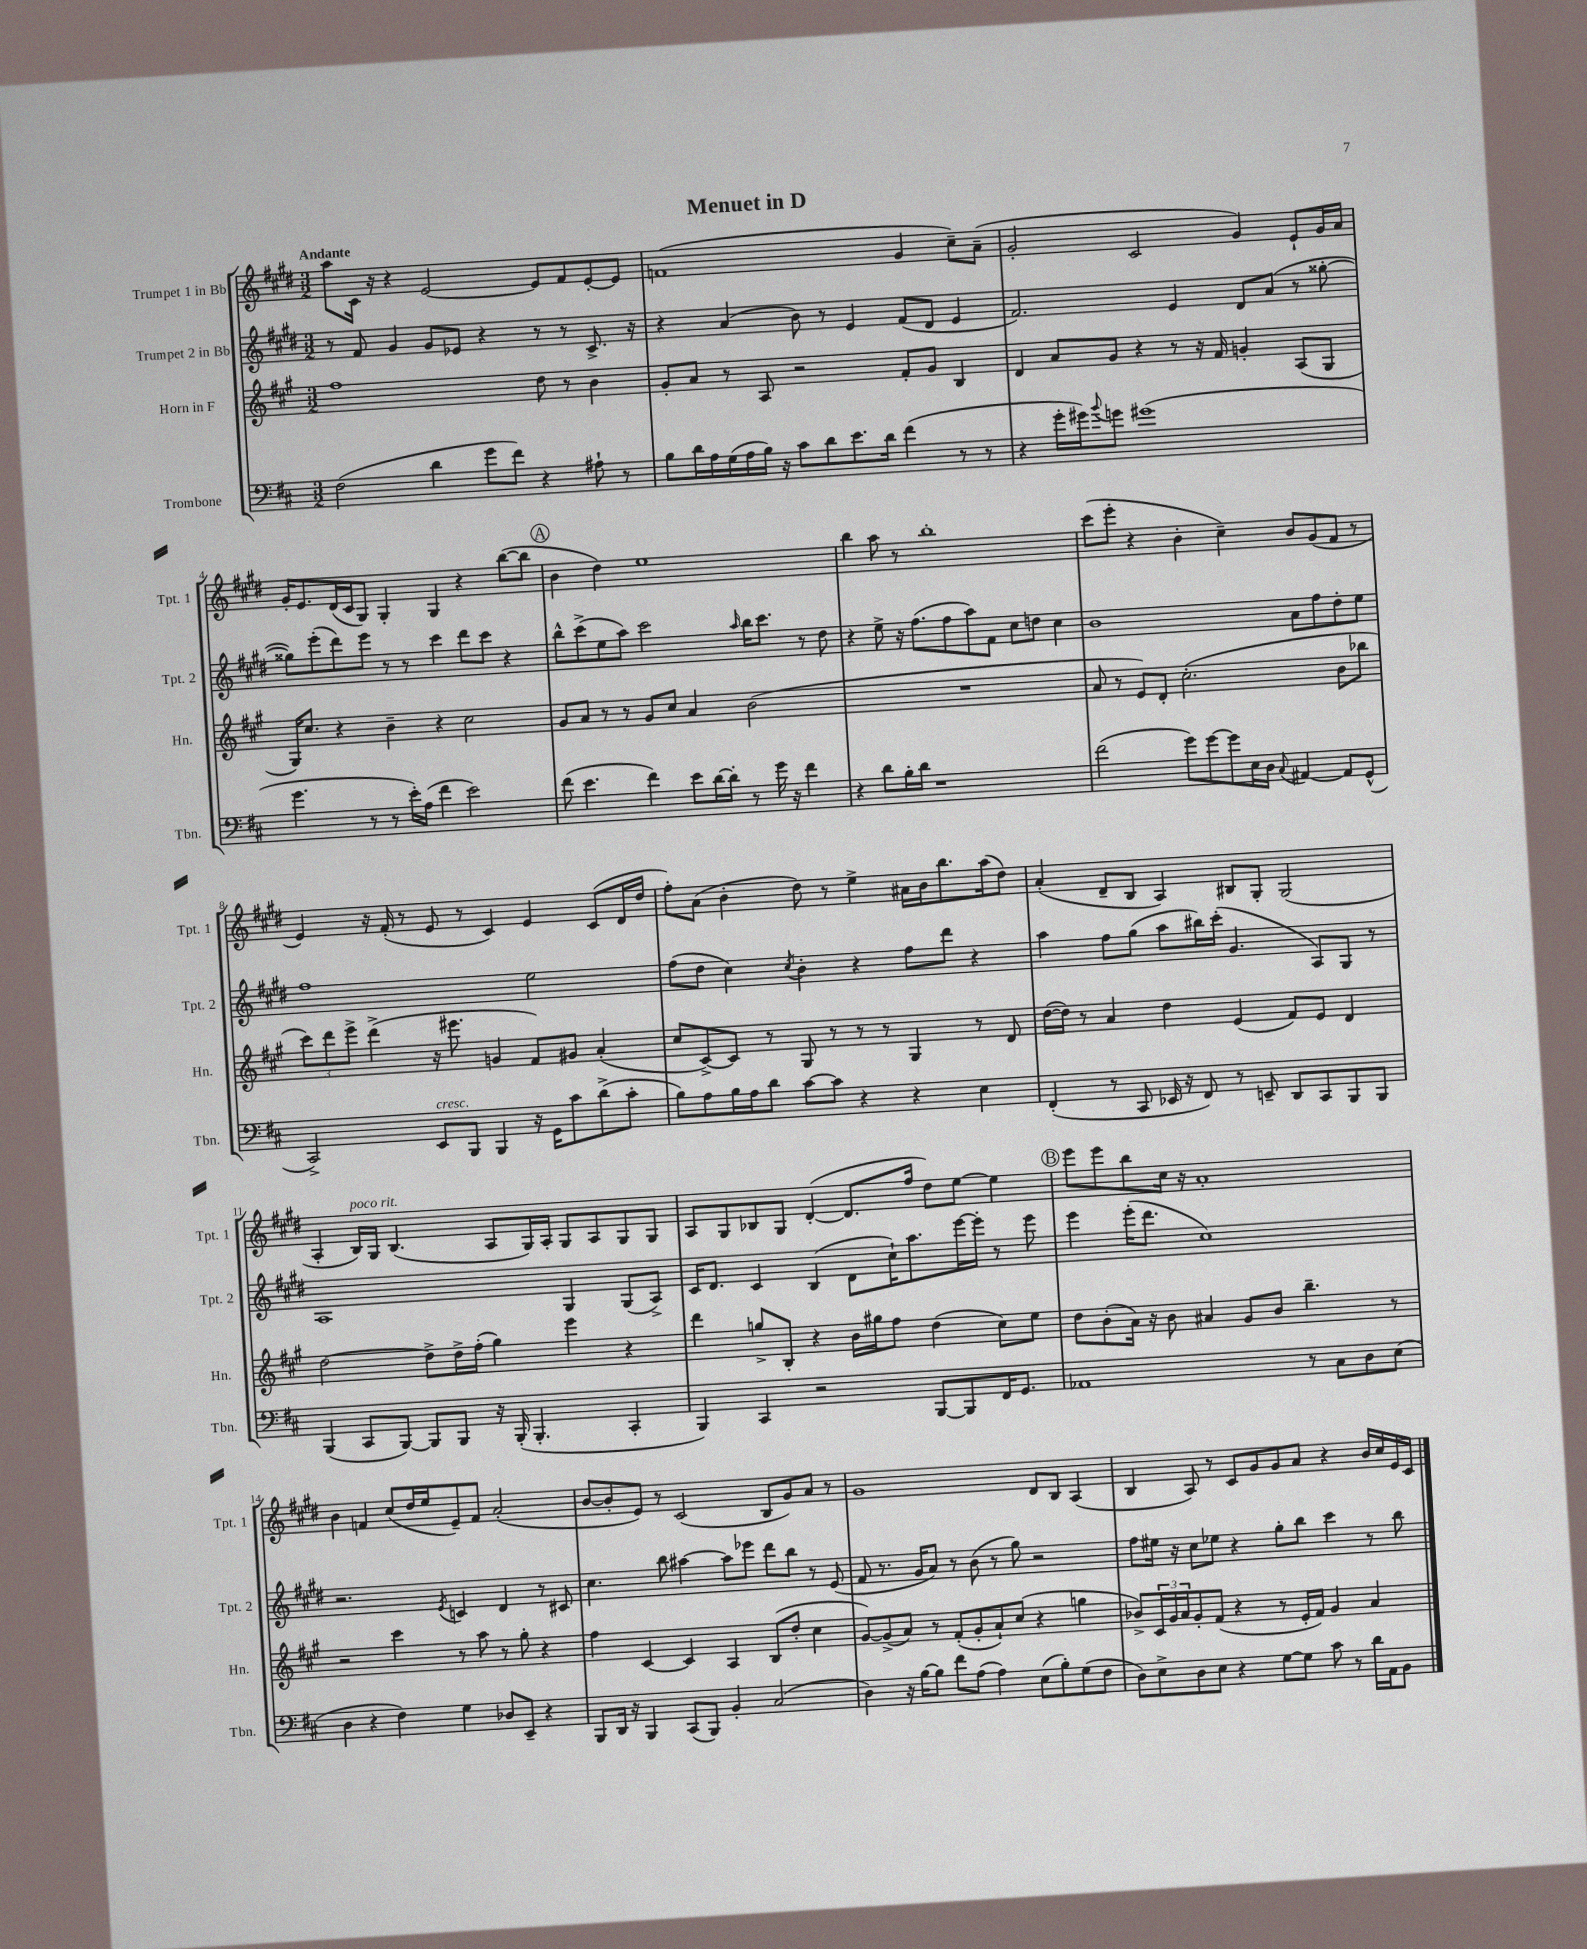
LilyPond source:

\header { title = "Menuet in D" }
<<
\new StaffGroup <<
\new Staff = "s0" \with { instrumentName = "Trumpet 1 in Bb" shortInstrumentName = "Tpt. 1" } {
    \clef treble \key e \major \numericTimeSignature \time 3/2 \tempo "Andante"
    a''8 cis'16 r16 r4 e'2~ e'8 fis'8 e'8~-. e'8 |
    f'1( gis'4 cis''8--) a'8--( |
    gis'2-. cis'2 gis'4) e'8-! gis'16 a'16 |
    gis'16-. e'8. dis'16( cis'16 gis8) gis4-. gis4 r4 b''8~( b''8 |
    \mark \markup { \circle "A" } b'4 dis''4) e''1 |
    b''4 a''8 r8 b''1-. |
    cis'''8( e'''8-. r4 b'4-. cis''4--) b'8 gis'8( fis'8 r8 |
    e'4) r16 fis'16-.( r8 e'8 r8 cis'4) e'4 cis'8( dis'16 dis''16 |
    fis''8-.) a'8( b'4-. dis''8) r8 e''4-> ais'16 b'16 b''8. a''16( dis''8) |
    a'4-.( dis'8-- b8 a4) bis8 gis8-. gis2( |
    a4-. b16^\markup { \italic "poco rit." }) gis16 b4.( a8 gis16) a16-. gis8 a8 gis8 gis8 |
    a8 gis8 bes8 gis8 dis'4~-.( dis'8. fis''16 dis''8) e''8~ e''4 |
    \mark \markup { \circle "B" } e'''8 e'''8 b''8 cis''16 r16 a'1-. |
    b'4 f'4 cis''8( dis''16 e''16 e'8--) f'8 a'2-.( |
    b'8~ b'8-. e'8) r8 cis'2( b8 gis'8) a'8 r8 |
    gis'1 dis'8 b8 a4( |
    b4 a8) r8 cis'8 gis'8 gis'8 a'8 r4 b'16 cis''16 e'16 cis'16 \bar "|." |
}
\new Staff = "s1" \with { instrumentName = "Trumpet 2 in Bb" shortInstrumentName = "Tpt. 2" } {
    \clef treble \key e \major \numericTimeSignature \time 3/2
    r8 fis'8 gis'4 gis'8 ees'8 r4 r8 r8 cis'8.-> r16 |
    r4 a'4( b'8) r8 e'4 fis'8( dis'8 e'4 |
    fis'2.) e'4 dis'8 a'8( r8 gisis''8~-. |
    gisis''8) e'''8-.( dis'''8) e'''8 r8 r8 cis'''4 dis'''8 cis'''8 r4 |
    \mark \markup { \circle "A" } b''8-^ cis'''8->( e''8 a''8) cis'''2 \grace { a''16 } b''16 cis'''8. r8 dis''8 |
    r4 e''8-> r16 fis''8.( fis''8 a''8) fis'8 cis''8 d''8 cis''4 |
    b'1 a'8 fis''8 dis''8-. e''8 |
    fis''1 e''2 |
    fis''8( dis''8 cis''4) \acciaccatura { cis''8 } b'4-. r4 fis''8 dis'''8 r4 |
    a''4 fis''8 gis''8( a''8 bis''16) cis'''16-.( gis'4. a8) gis8 r8 |
    a1 gis4 gis8( a8->) |
    cis'16 dis'8. cis'4 b4( dis'8 cis''16-!) a''8. e'''16~ e'''16-. r8 e'''8 |
    \mark \markup { \circle "B" } e'''4 e'''16-.( dis'''8. cis''1) |
    r2. \acciaccatura { e'8 } c'4 dis'4 r8 cis'8 |
    cis''4. b''8 ais''4~ ais''8 ees'''8 dis'''8 b''8 r8 e'8( |
    fis'8 r8. gis'16 a'8) r8 b'8( r8 gis''8) r2 |
    fis''8 eis''16 r16 cis''8 ees''8 r4 gis''8-. b''8 cis'''4 r8 b''8 \bar "|." |
}
\new Staff = "s2" \with { instrumentName = "Horn in F" shortInstrumentName = "Hn." } {
    \clef treble \key a \major \numericTimeSignature \time 3/2
    fis''1 d''8 r8 b'4 |
    gis'8-. a'8 r8 a8 r2 fis'8-. gis'8 b4 |
    d'4 a'8 gis'8 r4 r8 r16 fis'16 g'4-. a8( gis8 |
    gis16) cis''8. r4 b'4-- r4 cis''2 |
    \mark \markup { \circle "A" } gis'8 a'8 r8 r8 gis'8 cis''8 a'4 b'2( |
    R1. |
    a'8 r8 e'8) d'8-. cis''2.-.( b'8 bes''8 |
    \tuplet 3/2 { cis'''8) d'''8 e'''8-> } d'''4->( r16 eis'''8. g'4 fis'8) gis'8 a'4-.( |
    cis''8 cis'8~->) cis'8 r8 gis8 r8 r8 r8 gis4 r8 d'8 |
    d''16~( d''16) r8 a'4 d''4 e'4( fis'8) e'8 d'4 |
    d''2~ d''8-> d''16-> fis''16-.( gis''4) e'''4 r4 |
    d'''4 g''8-> b8-. r4 b'16 gis''16 fis''8 d''4( cis''8) e''8 |
    \mark \markup { \circle "B" } d''8 b'8-.( a'16) r16 b'8 ais'4 gis'8 b'8 b''4.-- r8 |
    r2 cis'''4 r8 a''8 r8 gis''8-. r4 |
    fis''4 cis'4~ cis'4 a4 b8( d''8-. cis''4 |
    gis'8~) gis'8->( a'8) r8 fis'8-.( gis'8-. a'8-!) cis''8( r4 g''4 |
    bes'8->) \tuplet 3/2 { cis'16 gis'16 a'16 } gis'8-. fis'8( r4 r8 e'16-. fis'16) gis'4 a'4 \bar "|." |
}
\new Staff = "s3" \with { instrumentName = "Trombone" shortInstrumentName = "Tbn." } {
    \clef bass \key d \major \numericTimeSignature \time 3/2
    fis2( d'4 g'8 fis'8) r4 ais8-! r8 |
    b8 d'16 a16 g16( a16 b16) r16 cis'8 d'8 e'8. d'16 fis'4( r8 r8 |
    r4 g'16-. gis'16) \appoggiatura { b'8 } g'8 gis'1( |
    g'4. r8 r8 e'16-.) a16( fis'4 e'2) |
    \mark \markup { \circle "A" } fis'8( e'4. fis'4) e'8 d'16~ d'16-. r8 g'16 r16 fis'4 |
    r4 d'8 b16-. d'16 r1 |
    fis'2( g'8) g'8~ g'8 e16 d16 \appoggiatura { cis8 } ais,4~ ais,8 g,8-^( |
    cis,2->) e,8^\markup { \italic "cresc." } b,,8 b,,4 r16 g,16 cis'8 d'8->( cis'8-. |
    b8) a8 b16 a16 d'8 cis'8~ cis'8 r4 r4 e4 |
    fis,4-.( r8 cis,8 ees,16 r16 fis,8) r8 e,8-- d,8 cis,8 b,,8 b,,8 |
    b,,4( cis,8 b,,8~) b,,8 b,,8 r16 b,,16-.( b,,4.-. cis,4-. |
    b,,4) cis,4 r2 b,,8~ b,,8 fis,16 g,8. |
    \mark \markup { \circle "B" } aes,1 r8 cis8 d8 e8( |
    d4 r4 fis4) g4 des8 e,8-- r4 |
    b,,8 d,16 r16 b,,4 cis,8( b,,8) b,4-. cis2( |
    d4) r16 b16~ b8 fis'8 a8( a4) e8( b8-.) g8( fis8 |
    d8) e8-> d8 e8 r4 g8~ g8 cis'8 r8 d'16 a,16 b,8 \bar "|." |
}
>>
>>
